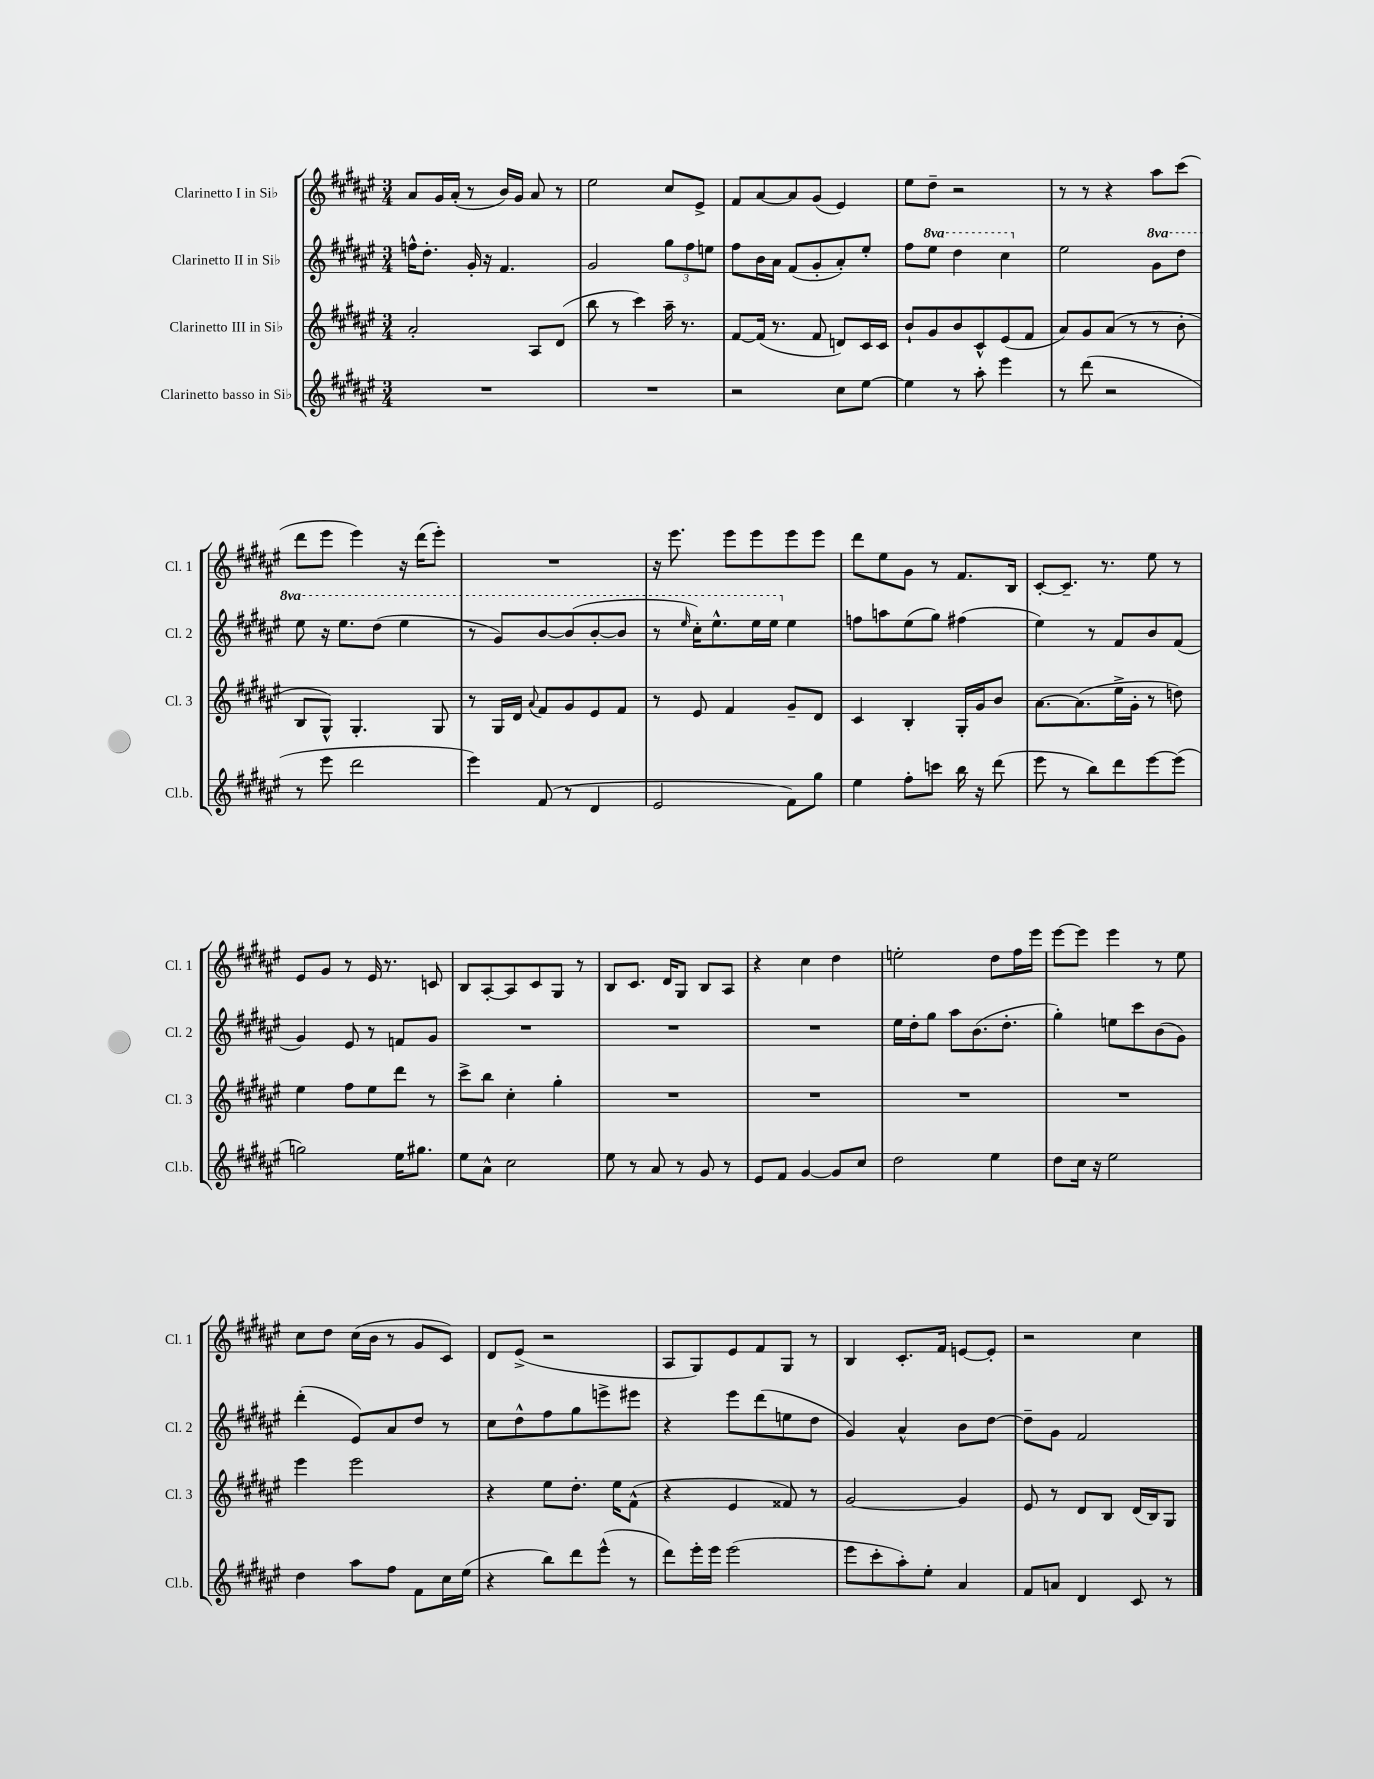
<<
\new StaffGroup <<
\new Staff = "s0" \with { instrumentName = "Clarinetto I in Sib" shortInstrumentName = "Cl. 1" } {
    \clef treble \key fis \major \numericTimeSignature \time 3/4
    ais'8 gis'16 ais'16-.( r8 b'16) gis'16 ais'8 r8 |
    eis''2 cis''8 eis'8-> |
    fis'8 ais'8~ ais'8 gis'8( eis'4) |
    eis''8 dis''8-- r2 |
    r8 r8 r4 ais''8 cis'''8( |
    dis'''8 eis'''8 eis'''4) r16 dis'''16( eis'''8-.) |
    R2. |
    r16 eis'''8. eis'''8 eis'''8 eis'''8 eis'''8 |
    dis'''8 eis''8 gis'8 r8 fis'8. b16 |
    cis'8~-. cis'8.-- r8. eis''8 r8 |
    eis'8 gis'8 r8 eis'16 r8. c'8 |
    b8 ais8~-. ais8 cis'8 gis8 r8 |
    b8 cis'8. dis'16 gis8 b8 ais8 |
    r4 cis''4 dis''4 |
    e''2-. dis''8 fis''16 eis'''16 |
    eis'''8~ eis'''8 eis'''4 r8 eis''8 |
    cis''8 dis''8 cis''16( b'16 r8 gis'8 cis'8) |
    dis'8 eis'8->( r2 |
    ais8 gis8) eis'8 fis'8 gis8 r8 |
    b4 cis'8.-. fis'16 e'8~ e'8-. |
    r2 cis''4 \bar "|." |
}
\new Staff = "s1" \with { instrumentName = "Clarinetto II in Sib" shortInstrumentName = "Cl. 2" } {
    \clef treble \key fis \major \numericTimeSignature \time 3/4 \set Staff.ottavationMarkups = #ottavation-simple-ordinals
    f''16-^ dis''8.-. gis'16-. r16 fis'4. |
    gis'2 \tuplet 3/2 { gis''8 fis''8 e''8 } |
    fis''8 b'16 ais'16 fis'8( gis'8-. ais'8-.) eis''8-. |
    fis''8 \ottava #1 eis'''8 dis'''4 cis'''4 \ottava #0 |
    eis''2 \ottava #1 gis''8 dis'''8 |
    eis'''8 r16 eis'''8. dis'''8( eis'''4 |
    r8 gis''8) b''8~ b''8( b''8~-. b''8 |
    r8 \grace { eis'''16 } cis'''16-.) eis'''8.-^ eis'''16 eis'''16 \ottava #0 eis''4 |
    f''8 a''8 eis''8( gis''8) fis''4( |
    eis''4) r8 fis'8 b'8 fis'8( |
    gis'4) eis'8 r8 f'8 gis'8 |
    R2. |
    R2. |
    R2. |
    eis''16 dis''16-. gis''8 ais''8 b'8.( dis''8.-. |
    gis''4-.) e''8 cis'''8 b'8( gis'8) |
    dis'''4-.( eis'8) ais'8 dis''8 r8 |
    cis''8 dis''8-^ fis''8 gis''8 e'''8-> eis'''8 |
    r4 eis'''8 dis'''8( e''8 dis''8 |
    gis'4) ais'4-^ b'8 dis''8~ |
    dis''8-- gis'8 fis'2 \bar "|." |
}
\new Staff = "s2" \with { instrumentName = "Clarinetto III in Sib" shortInstrumentName = "Cl. 3" } {
    \clef treble \key fis \major \numericTimeSignature \time 3/4
    ais'2-. ais8 dis'8( |
    b''8 r8 cis'''4) ais''16-- r8. |
    fis'8~ fis'16( r8. fis'8 d'8) cis'16 cis'16 |
    b'8-! gis'8 b'8 cis'8-^ eis'8( fis'8 |
    ais'8) gis'8 ais'8( r8 r8 b'8-. |
    b8 gis8-^) gis4.-. gis8 |
    r8 gis16 dis'16 \appoggiatura { ais'8 } fis'8 gis'8 eis'8 fis'8 |
    r8 eis'8 fis'4 gis'8-- dis'8 |
    cis'4 b4-. gis16-. gis'16 b'8 |
    ais'8.~ ais'8.( eis''16-> gis'16-. r8 d''8) |
    eis''4 fis''8 eis''8 dis'''8 r8 |
    cis'''8-> b''8 cis''4-. gis''4-. |
    R2. |
    R2. |
    R2. |
    R2. |
    eis'''4 eis'''2 |
    r4 eis''8 dis''8.-. eis''16 fis'8-^( |
    r4 eis'4 fisis'8) r8 |
    gis'2~ gis'4 |
    eis'8 r8 dis'8 b8 dis'16( b16) gis8 \bar "|." |
}
\new Staff = "s3" \with { instrumentName = "Clarinetto basso in Sib" shortInstrumentName = "Cl.b." } {
    \clef treble \key fis \major \numericTimeSignature \time 3/4
    R2. |
    R2. |
    r2 cis''8 eis''8~ |
    eis''4 r8 ais''8-. eis'''4 |
    r8 dis'''8( r2 |
    r8 eis'''8 dis'''2 |
    eis'''4) fis'8( r8 dis'4 |
    eis'2 fis'8) gis''8 |
    eis''4 fis''8-. c'''8 b''16 r16 dis'''8( |
    eis'''8 r8 b''8) dis'''8 eis'''8~ eis'''8( |
    g''2) eis''16 gis''8. |
    eis''8 ais'8-^ cis''2 |
    eis''8 r8 ais'8 r8 gis'8 r8 |
    eis'8 fis'8 gis'4~ gis'8 cis''8 |
    dis''2 eis''4 |
    dis''8 cis''16 r16 eis''2 |
    dis''4 ais''8 fis''8 fis'8 cis''16 eis''16( |
    r4 b''8) dis'''8 eis'''8-^( r8 |
    dis'''8) eis'''16-. eis'''16 eis'''2( |
    eis'''8 cis'''8-. ais''8-.) eis''8-. ais'4 |
    fis'8 a'8 dis'4 cis'8 r8 \bar "|." |
}
>>
>>
\layout { \context { \Score \remove "Bar_number_engraver" } }
